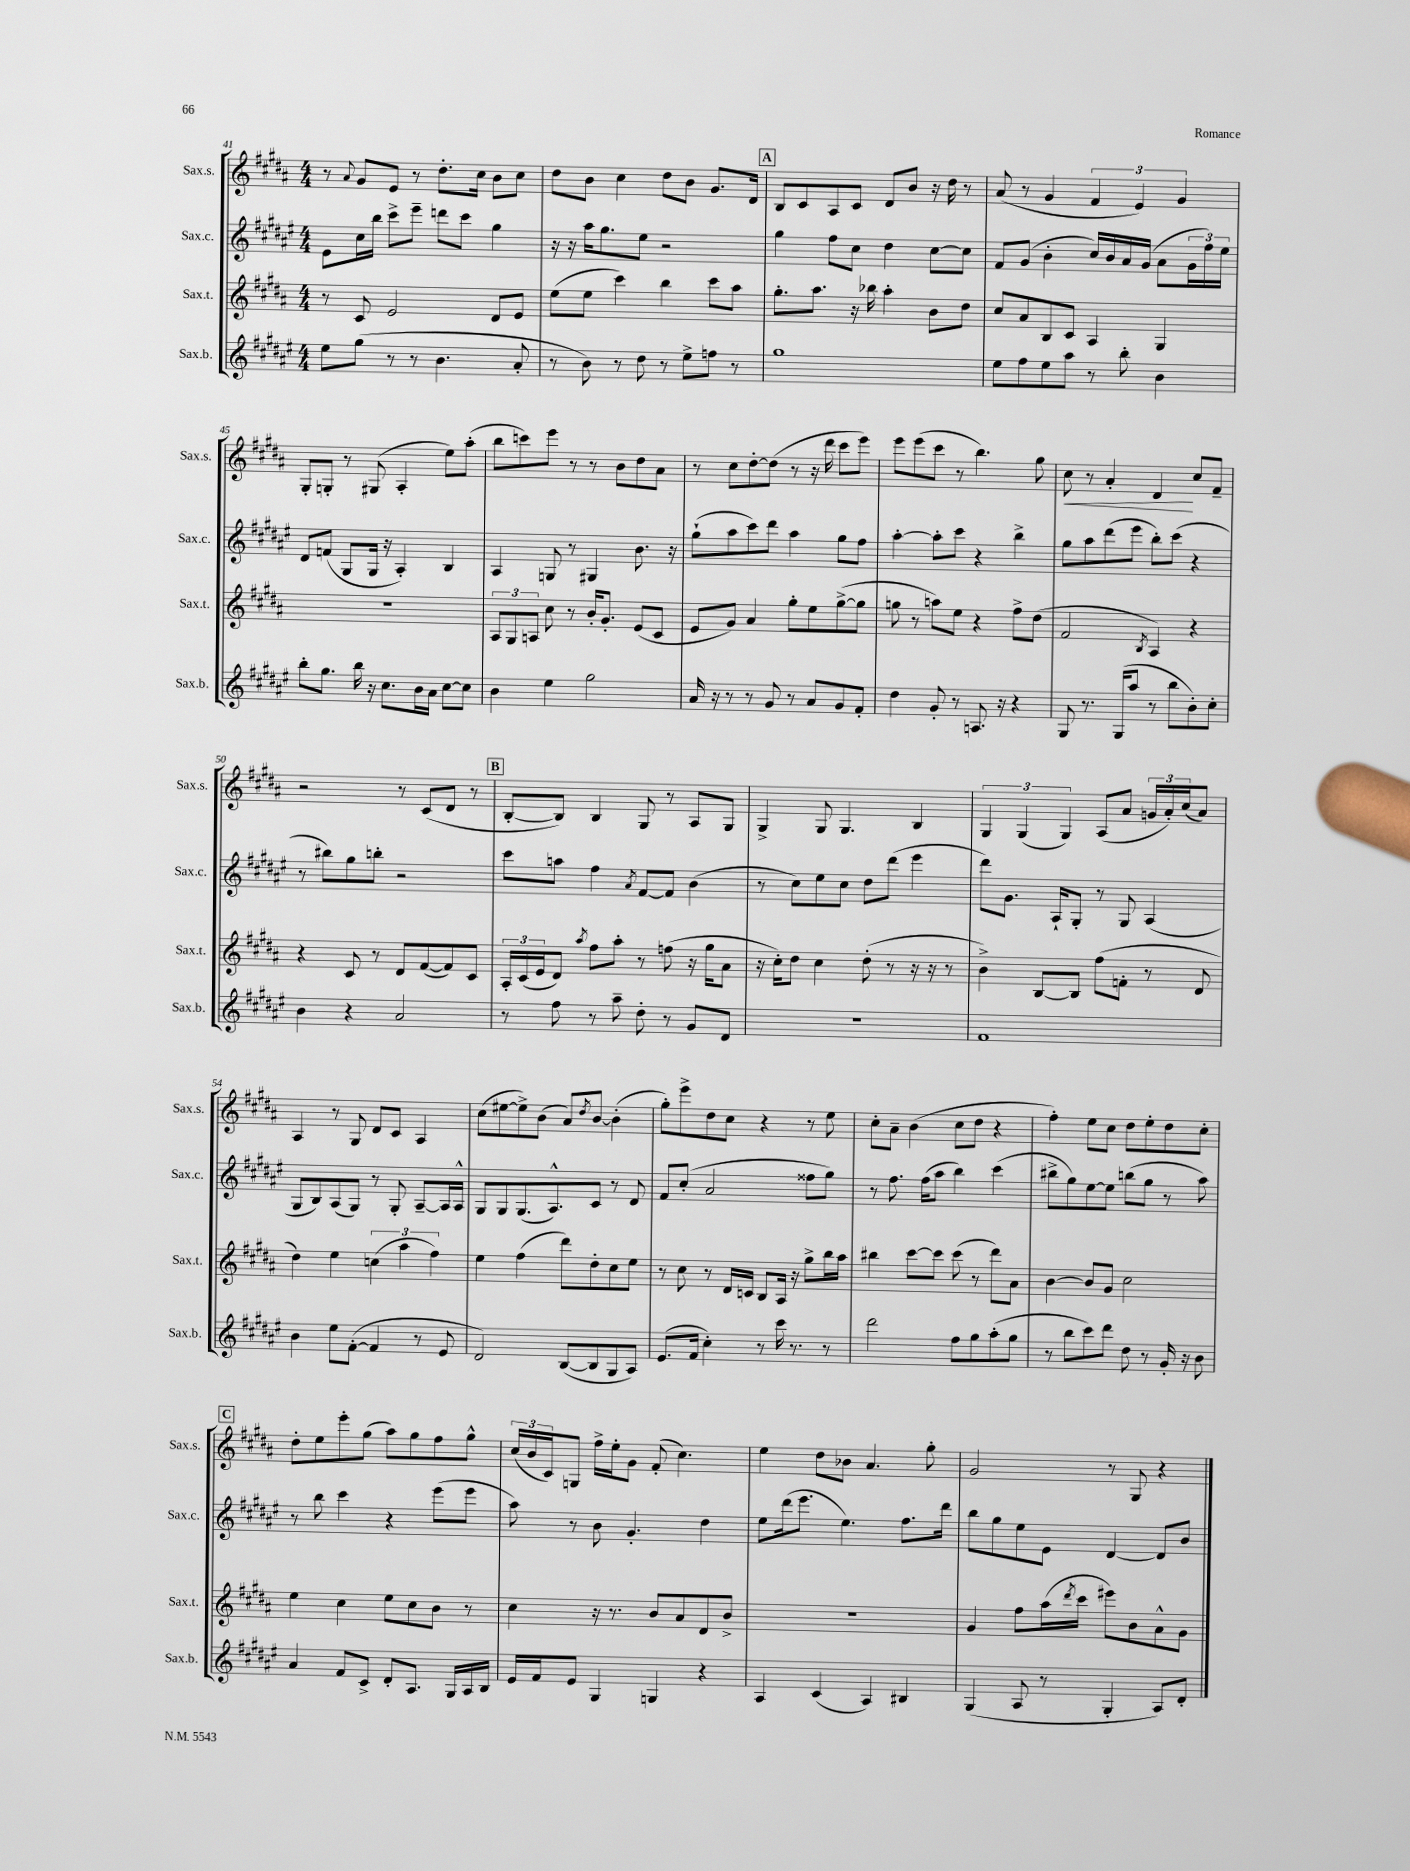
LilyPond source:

<<
\new StaffGroup <<
\new Staff = "s0" \with { instrumentName = "Sax.s." shortInstrumentName = "Sax.s." } {
    \clef treble \key b \major \numericTimeSignature \time 4/4
    r8 \appoggiatura { ais'8 } gis'8 e'8 r8 dis''8.-. cis''16 b'8 cis''8 |
    dis''8 b'8 cis''4 dis''8 b'8 gis'8. dis'16 |
    \mark \markup { \box "A" } b8 cis'8 ais8 cis'8 dis'8 b'8 r16 dis''16 r8 |
    ais'8( r8 gis'4 \tuplet 3/2 { fis'4 e'4) gis'4 } |
    gis8-. g8-. r8 gis8( ais4-. e''8) ais''8-.( |
    b''8 c'''8) e'''8 r8 r8 b'8 dis''8 ais'8 |
    r8 cis''8 dis''8~-. dis''8( r8 r16 dis'''16 cis'''8 e'''8) |
    e'''8 e'''8( cis'''8 r8 b''4.) gis''8 |
    cis''8\< r8 ais'4-. dis'4\! cis''8 fis'8-- |
    r2 r8 cis'8( dis'8 r8 |
    \mark \markup { \box "B" } b8~-. b8) b4 gis8 r8 ais8 gis8 |
    gis4-> gis8 gis4. b4 |
    \tuplet 3/2 { gis4 gis4( gis4) } ais8( ais'8 \tuplet 3/2 { g'16 ais'16-.) cis''16( } ais'8) |
    ais4 r8 gis8 dis'8 cis'8 ais4 |
    cis''8( eis''8~ eis''8->) b'8( ais'8) \acciaccatura { dis''8 } b'8~ b'4-.( |
    gis''8-.) e'''8-> dis''8 cis''8 r4 r8 e''8 |
    cis''8-. ais'8-- b'4( cis''8 dis''8 r4 |
    fis''4-.) e''8 cis''8 dis''8 e''8-. dis''8 cis''8-. |
    \mark \markup { \box "C" } dis''8-. e''8 e'''8-. gis''8( ais''8) gis''8 fis''8 gis''8-^ |
    \tuplet 3/2 { cis''16( b'16 cis'16) } g8 fis''16-> e''16-. gis'8 fis'8-.( cis''4.) |
    e''4 dis''8 bes'8 ais'4. gis''8-. |
    gis'2 r8 gis8 r4 \bar "|." |
}
\new Staff = "s1" \with { instrumentName = "Sax.c." shortInstrumentName = "Sax.c." } {
    \clef treble \key fis \major \numericTimeSignature \time 4/4
    eis'8 cis''16 b''16 cis'''8-> eis'''8-- d'''8 cis'''8 gis''4 |
    r16 r16 ais''16 gis''8. eis''8 r2 |
    \mark \markup { \box "A" } gis''4 fis''8 cis''8 dis''4 cis''8~ cis''8 |
    fis'8 gis'8( b'4-. cis''16) b'16 ais'16 gis'16( ais'8 \tuplet 3/2 { gis'16 fis''16) eis''16 } |
    dis'8 f'8( gis8 gis16 r16 ais4-.) b4 |
    ais4 g8 r8 gis4 b'8. r16 |
    gis''8-!( ais''8 cis'''8) dis'''8 ais''4 gis''8 fis''8 |
    ais''4~-. ais''8-. cis'''8 r4 b''4-> |
    gis''8 ais''8 dis'''8( eis'''8 b''8-.) cis'''8( r4 |
    r8 bis''8) gis''8 b''8-. r2 |
    \mark \markup { \box "B" } cis'''8 a''8 fis''4 \acciaccatura { ais'8 } fis'8~ fis'8 b'4( |
    r8 cis''8) eis''8 cis''8 dis''8 dis'''8( eis'''4 |
    dis'''8) gis'8. ais16-! gis8-. r8 gis8 ais4( |
    gis8 b8) ais8( gis8) r8 gis8-. ais8~-- ais16 ais16-^ |
    gis8 gis8 gis8.( ais8.-^) cis'8 r8 dis'8 |
    fis'8 cis''8-.( ais'2 fisis''8 gis''8) |
    r8 fis''8. fis''16( ais''8 b''4) cis'''4( |
    bis''8-> gis''8) eis''8~ eis''8 b''8( gis''8 r8 ais''8) |
    \mark \markup { \box "C" } r8 b''8 cis'''4 r4 eis'''8( eis'''8 |
    ais''8) r8 b'8 gis'4.-. dis''4 |
    eis''8 dis'''16( eis'''8. eis''4.) fis''8. dis'''16 |
    b''8 gis''8 eis''8 eis'8 dis'4~ dis'8 b'8 \bar "|." |
}
\new Staff = "s2" \with { instrumentName = "Sax.t." shortInstrumentName = "Sax.t." } {
    \clef treble \key b \major \numericTimeSignature \time 4/4
    r8 cis'8 e'2 dis'8 e'8 |
    e''8( e''8 cis'''4) b''4 cis'''8 ais''8 |
    \mark \markup { \box "A" } gis''8.-. ais''8. r16 bes''16 ais''4-. b'8 dis''8 |
    cis''8 ais'8 b8 cis'8 ais4 gis4 |
    R1 |
    \tuplet 3/2 { ais8 gis8 a8 } cis''8 r8 b'16-. gis'8.-. e'8( cis'8 |
    e'8 gis'8) ais'4 gis''8-. e''8 gis''8~->( gis''8 |
    g''8 r8 a''8) e''8 r4 fis''8-> dis''8( |
    fis'2 \acciaccatura { b8 } ais4) r4 |
    r4 cis'8 r8 dis'8 fis'8~( fis'8) cis'8 |
    \mark \markup { \box "B" } \tuplet 3/2 { ais16-. cis'16( e'16 } dis'8) \acciaccatura { ais''8 } fis''8 ais''8-. r8 f''8( r16 gis''16 ais'8 |
    r16 cis''16-.) dis''8 cis''4 dis''8-.( r8 r16 r16 r8 |
    b'4->) b8~ b8 fis''8( f'8-. r8 dis'8 |
    dis''4) e''4 \tuplet 3/2 { c''4( ais''4 fis''4) } |
    e''4 fis''4( dis'''8) dis''8-. cis''8 e''8 |
    r8 cis''8 r8 dis'16 c'16 b8 ais16 r16 gis''8-> b''16 ais''16 |
    bis''4 cis'''8~ cis'''8 cis'''8( r8 dis'''8) ais'8 |
    b'4~ b'8 gis'8 cis''2 |
    \mark \markup { \box "C" } e''4 cis''4 e''8 cis''8 b'8 r8 |
    cis''4 r16 r8. b'8 ais'8 dis'8 b'8-> |
    r1 |
    gis'4 fis''8 ais''16( \acciaccatura { dis'''8 } cis'''16 eis'''8) b'8 ais'8-^ gis'8 \bar "|." |
}
\new Staff = "s3" \with { instrumentName = "Sax.b." shortInstrumentName = "Sax.b." } {
    \clef treble \key fis \major \numericTimeSignature \time 4/4
    eis''8 gis''8( r8 r8 b'4. ais'8-. |
    r8 b'8) r8 dis''8 r8 eis''8-> f''8 r8 |
    \mark \markup { \box "A" } gis''1 |
    eis''8 fis''8 eis''8 ais''8 r8 b''8-. b'4 |
    b''8-. gis''8. b''16 r16 cis''8. b'16 ais'16 cis''8~ cis''8 |
    b'4 eis''4 gis''2 |
    ais'16 r16 r8 r8 gis'8 r8 ais'8 gis'8 fis'8-. |
    dis''4 gis'8-. r8 a8. r16 r4 |
    gis8 r8. gis16( ais''8 r8 b''8 b'8-.) cis''8-. |
    b'4 r4 ais'2 |
    \mark \markup { \box "B" } r8 fis''8 r8 ais''8-- dis''8-. r8 gis'8 dis'8 |
    R1 |
    fis'1 |
    b'4 eis''8 fis'8~-.( fis'4 r8 eis'8 |
    dis'2) b8~( b8 gis8 ais8) |
    eis'8.( fis'16 cis''4-.) r8 cis'''16 r8. r8 |
    dis'''2 fis''8 gis''8 ais''8-.( gis''8 |
    r8 b''8 cis'''8) dis'''8 dis''8 r8 gis'16-. r16 b'8 |
    \mark \markup { \box "C" } ais'4 fis'8 cis'8-> dis'8-. ais8. gis16 ais16 b16 |
    eis'16 fis'16 eis'8 gis4 g4 r4 |
    ais4 cis'4( ais4) bis4 |
    gis4( ais8 r8 gis4-. ais8) dis'8-. \bar "|." |
}
>>
>>
\layout { \context { \Score currentBarNumber = #41 } }
